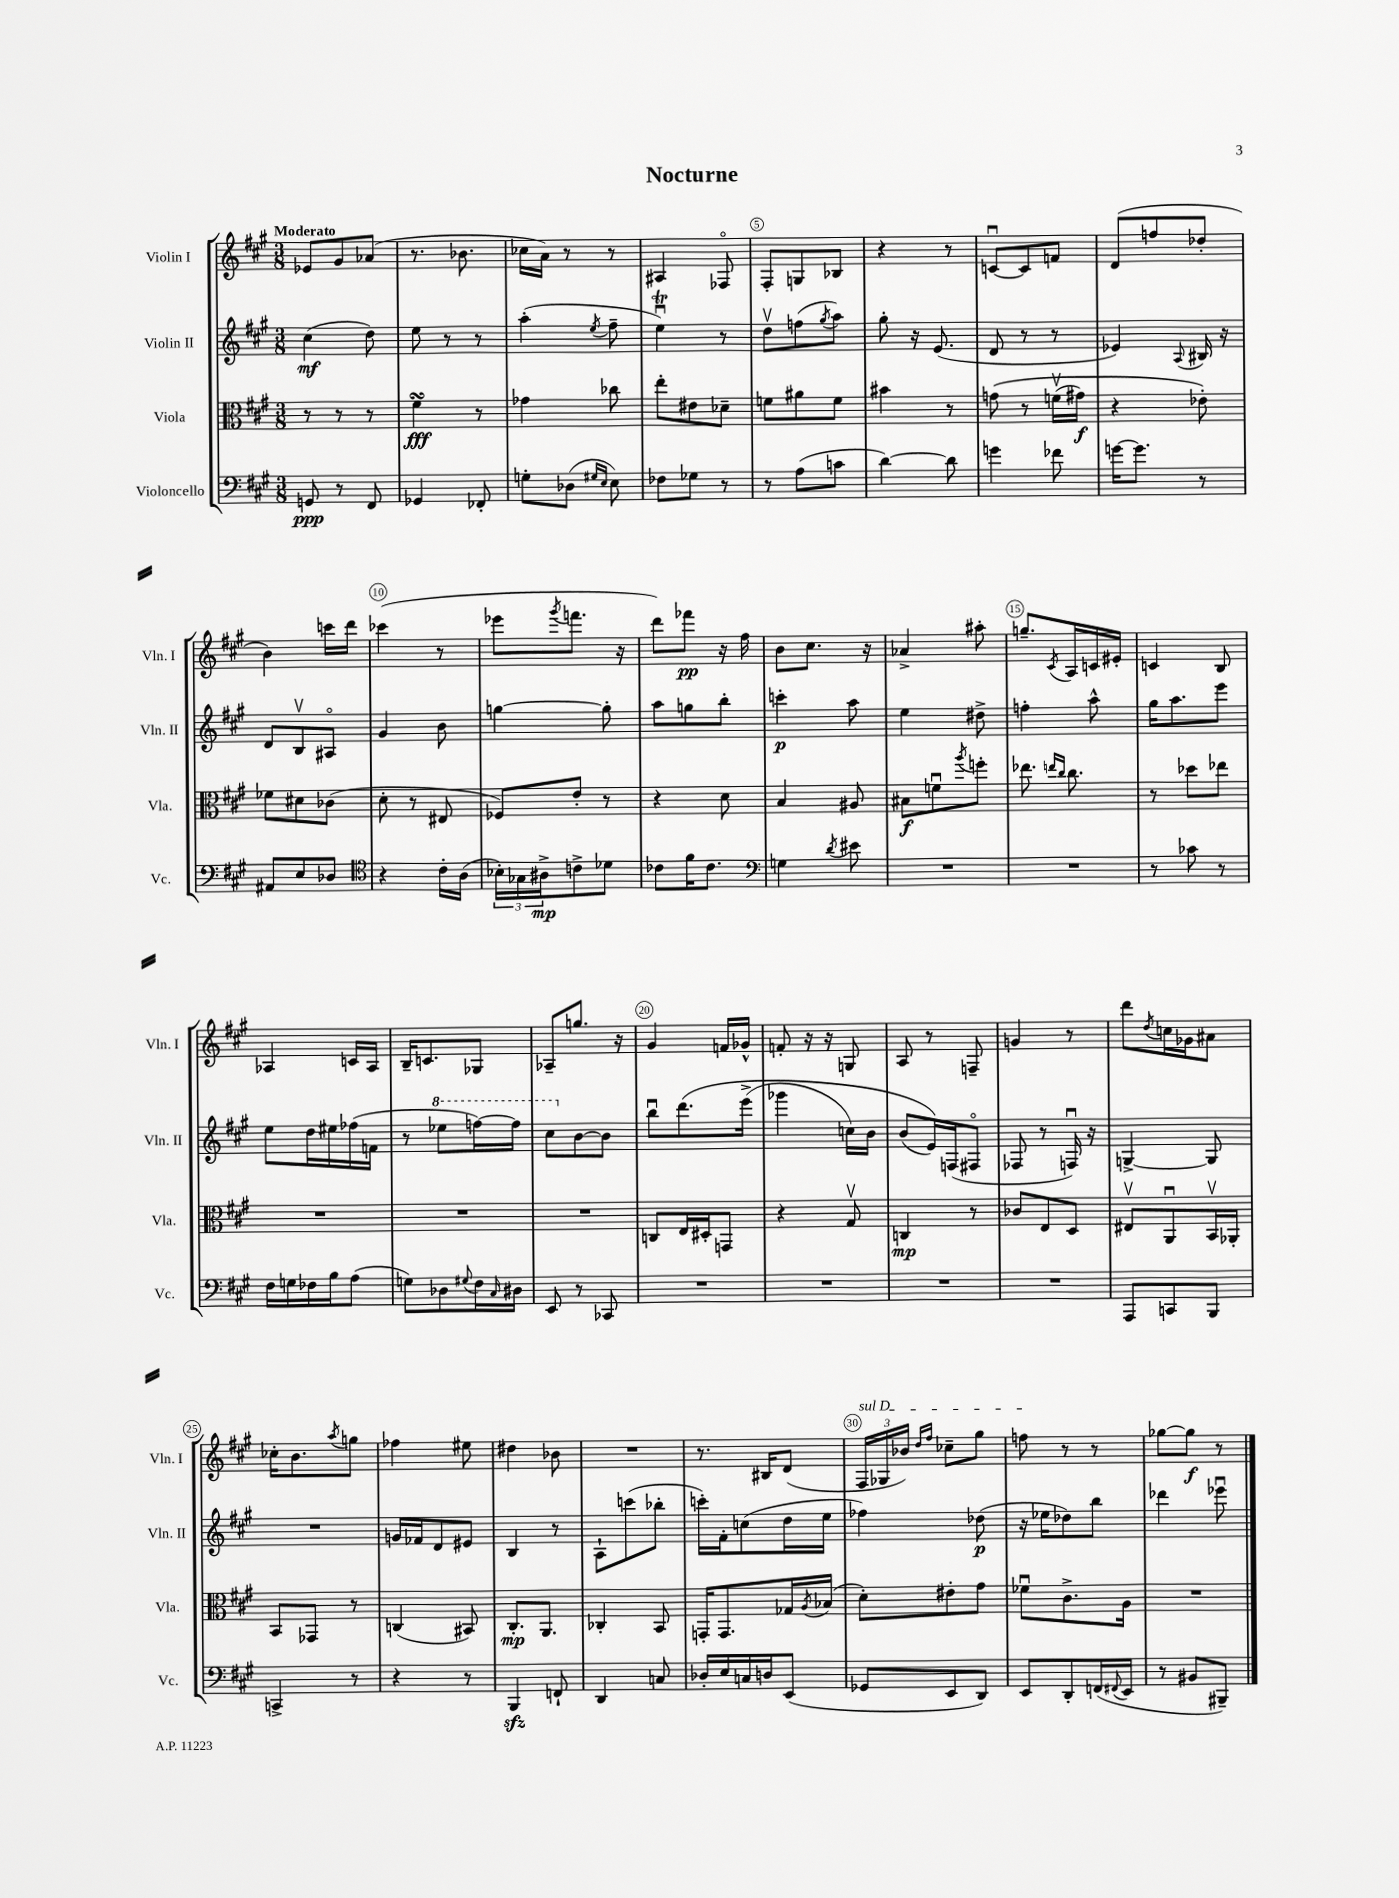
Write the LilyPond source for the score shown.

\header { title = "Nocturne" }
<<
\new StaffGroup <<
\new Staff = "s0" \with { instrumentName = "Violin I" shortInstrumentName = "Vln. I" } {
    \clef treble \key a \major \numericTimeSignature \time 3/8 \tempo "Moderato"
    ees'8 gis'8 aes'8( |
    r8. bes'8. |
    ces''16 a'16) r8 r8 |
    ais4 fes8\flageolet |
    fis8-. g8 bes8 |
    r4 r8 |
    c'8~\downbow c'8 f'8 |
    d'8( f''8 des''8-. |
    b'4) c'''16 d'''16 |
    ces'''4( r8 |
    ees'''8 \acciaccatura { gis'''8 } f'''8. r16 |
    d'''8) fes'''8\pp r16 fis''16 |
    b'8 cis''8. r16 |
    aes'4-> ais''8-. |
    g''8.-- \acciaccatura { cis'8 } a16 c'16 eis'16-. |
    c'4 b8 |
    aes4 c'16 aes16 |
    b16-- c'8. ges8 |
    aes8-- g''8. r16 |
    gis'4 f'16 ges'16-^ |
    f'8-. r16 r16 g8 |
    a8 r8 f8-- |
    g'4 r8 |
    d'''8 \acciaccatura { d''8 } c''16 ges'16 ais'8 |
    ces''16-. b'8. \acciaccatura { a''8 } g''8 |
    fes''4 eis''8 |
    dis''4 bes'8 |
    R4. |
    r8. bis16 d'8( |
    \tuplet 3/2 { \once \override TextSpanner.bound-details.left.text = \markup { \italic "sul D" } fis16\startTextSpan ges16 bes'16) } \grace { d''16 fis''16 } ces''8-- gis''8 |
    f''8\stopTextSpan r8 r8 |
    ges''8~ ges''8\f r8 \bar "|." |
}
\new Staff = "s1" \with { instrumentName = "Violin II" shortInstrumentName = "Vln. II" } {
    \clef treble \key a \major \numericTimeSignature \time 3/8
    cis''4\mf( d''8) |
    e''8 r8 r8 |
    a''4-.( \acciaccatura { e''8 } fis''8-- |
    e''4\downbow\trill) r8 |
    d''8\upbow f''8( \acciaccatura { gis''8 } a''8) |
    gis''8-. r16 e'8.( |
    d'8 r8 r8 |
    ees'4) \appoggiatura { a8 } bis16 r16 |
    d'8 b8\upbow ais8\flageolet |
    gis'4 b'8 |
    g''4~ g''8-. |
    a''8 g''8 b''8-. |
    c'''4-.\p a''8 |
    e''4 dis''8-> |
    f''4-. a''8-^ |
    gis''16 a''8. e'''8 |
    e''8 d''16 eis''16 fes''16( f'16 |
    r8 \ottava #1 ees'''8 f'''16~) f'''16 |
    cis'''8 \ottava #0 b'8~ b'8 |
    b''8\downbow d'''8.\( e'''16->( |
    ges'''4 c''16) b'16 |
    b'8( e'16)\) f16( fis8\flageolet |
    fes8 r8 f16\downbow) r16 |
    g4~-> g8 |
    R4. |
    g'16 fes'16 d'8 eis'8 |
    b4 r8 |
    a8-! c'''8( bes''8-. |
    c'''16-.) fis'16-. c''8( d''16 e''16 |
    fes''4) des''8\p( |
    r16 ees''16 des''8) b''8 |
    des'''4 ees'''8\downbow \bar "|." |
}
\new Staff = "s2" \with { instrumentName = "Viola" shortInstrumentName = "Vla." } {
    \clef alto \key a \major \numericTimeSignature \time 3/8
    r8 r8 r8 |
    fis'4\turn\fff r8 |
    ges'4 ces''8 |
    e''8-. eis'8 des'8-- |
    f'8 ais'8 f'8 |
    bis'4 r8 |
    g'8\( r8 f'16\upbow( gis'16\f) |
    r4 ees'8-.\) |
    fes'8 dis'8 ces'8( |
    d'8-. r8 eis8 |
    fes8) e'8-. r8 |
    r4 d'8 |
    b4 ais8 |
    bis8\f f'8\downbow \acciaccatura { a''8 } f''8-. |
    ees''8. \grace { e''16 cis''16 } cis''8. |
    r8 des''8 ees''8 |
    R4. |
    R4. |
    R4. |
    c8 e16 dis16-. g,8 |
    r4 gis8\upbow |
    c4\mp r8 |
    ces'8 e8 d8 |
    eis8\upbow a,8\downbow b,16\upbow aes,16-. |
    b,8 ges,8 r8 |
    c4( bis,8) |
    cis8.-.\mp a,8. |
    ces4-. b,8 |
    g,16-. g,8. ges16 \acciaccatura { a8 } bes16( |
    d'8-.) eis'8-. gis'8 |
    fes'8\downbow cis'8.-> a16 |
    R4. \bar "|." |
}
\new Staff = "s3" \with { instrumentName = "Violoncello" shortInstrumentName = "Vc." } {
    \clef bass \key a \major \numericTimeSignature \time 3/8
    g,8\ppp r8 fis,8 |
    ges,4 fes,8-. |
    g8-. des8( \grace { gis16 e16 } e8) |
    fes8 ges8 r8 |
    r8 a8( c'8 |
    d'4~) d'8 |
    g'4 fes'8 |
    g'16~ g'8. r8 |
    ais,8 e8 des8 |
    \clef tenor r4 cis'16-. a16( |
    \tuplet 3/2 { bes16-.) ges16 ais16->\mp } c'8-> des'8 |
    ces'8 fis'16 ces'8. |
    \clef bass g4 \acciaccatura { d'8 } eis'8 |
    R4. |
    R4. |
    r8 ces'8 r8 |
    fis16 g16 fes16 b16 a8( |
    g8) des8 \appoggiatura { gis8 } fis16 \grace { cis16 } dis16 |
    e,8 r8 ces,8 |
    R4. |
    R4. |
    R4. |
    R4. |
    a,,8 c,8 b,,8 |
    c,4-> r8 |
    r4 r8 |
    b,,4\sfz f,8-! |
    d,4 c8 |
    des16-. e16 c16 d16 e,8( |
    ges,8 e,8 d,8) |
    e,8 d,8-. f,16( \appoggiatura { fis,8 } e,16 |
    r8 bis,8 bis,,8--) \bar "|." |
}
>>
>>
\layout { \context { \Score \override BarNumber.break-visibility = ##(#f #t #t) barNumberVisibility = #(every-nth-bar-number-visible 5) \override BarNumber.stencil = #(make-stencil-circler 0.1 0.3 ly:text-interface::print) } }
